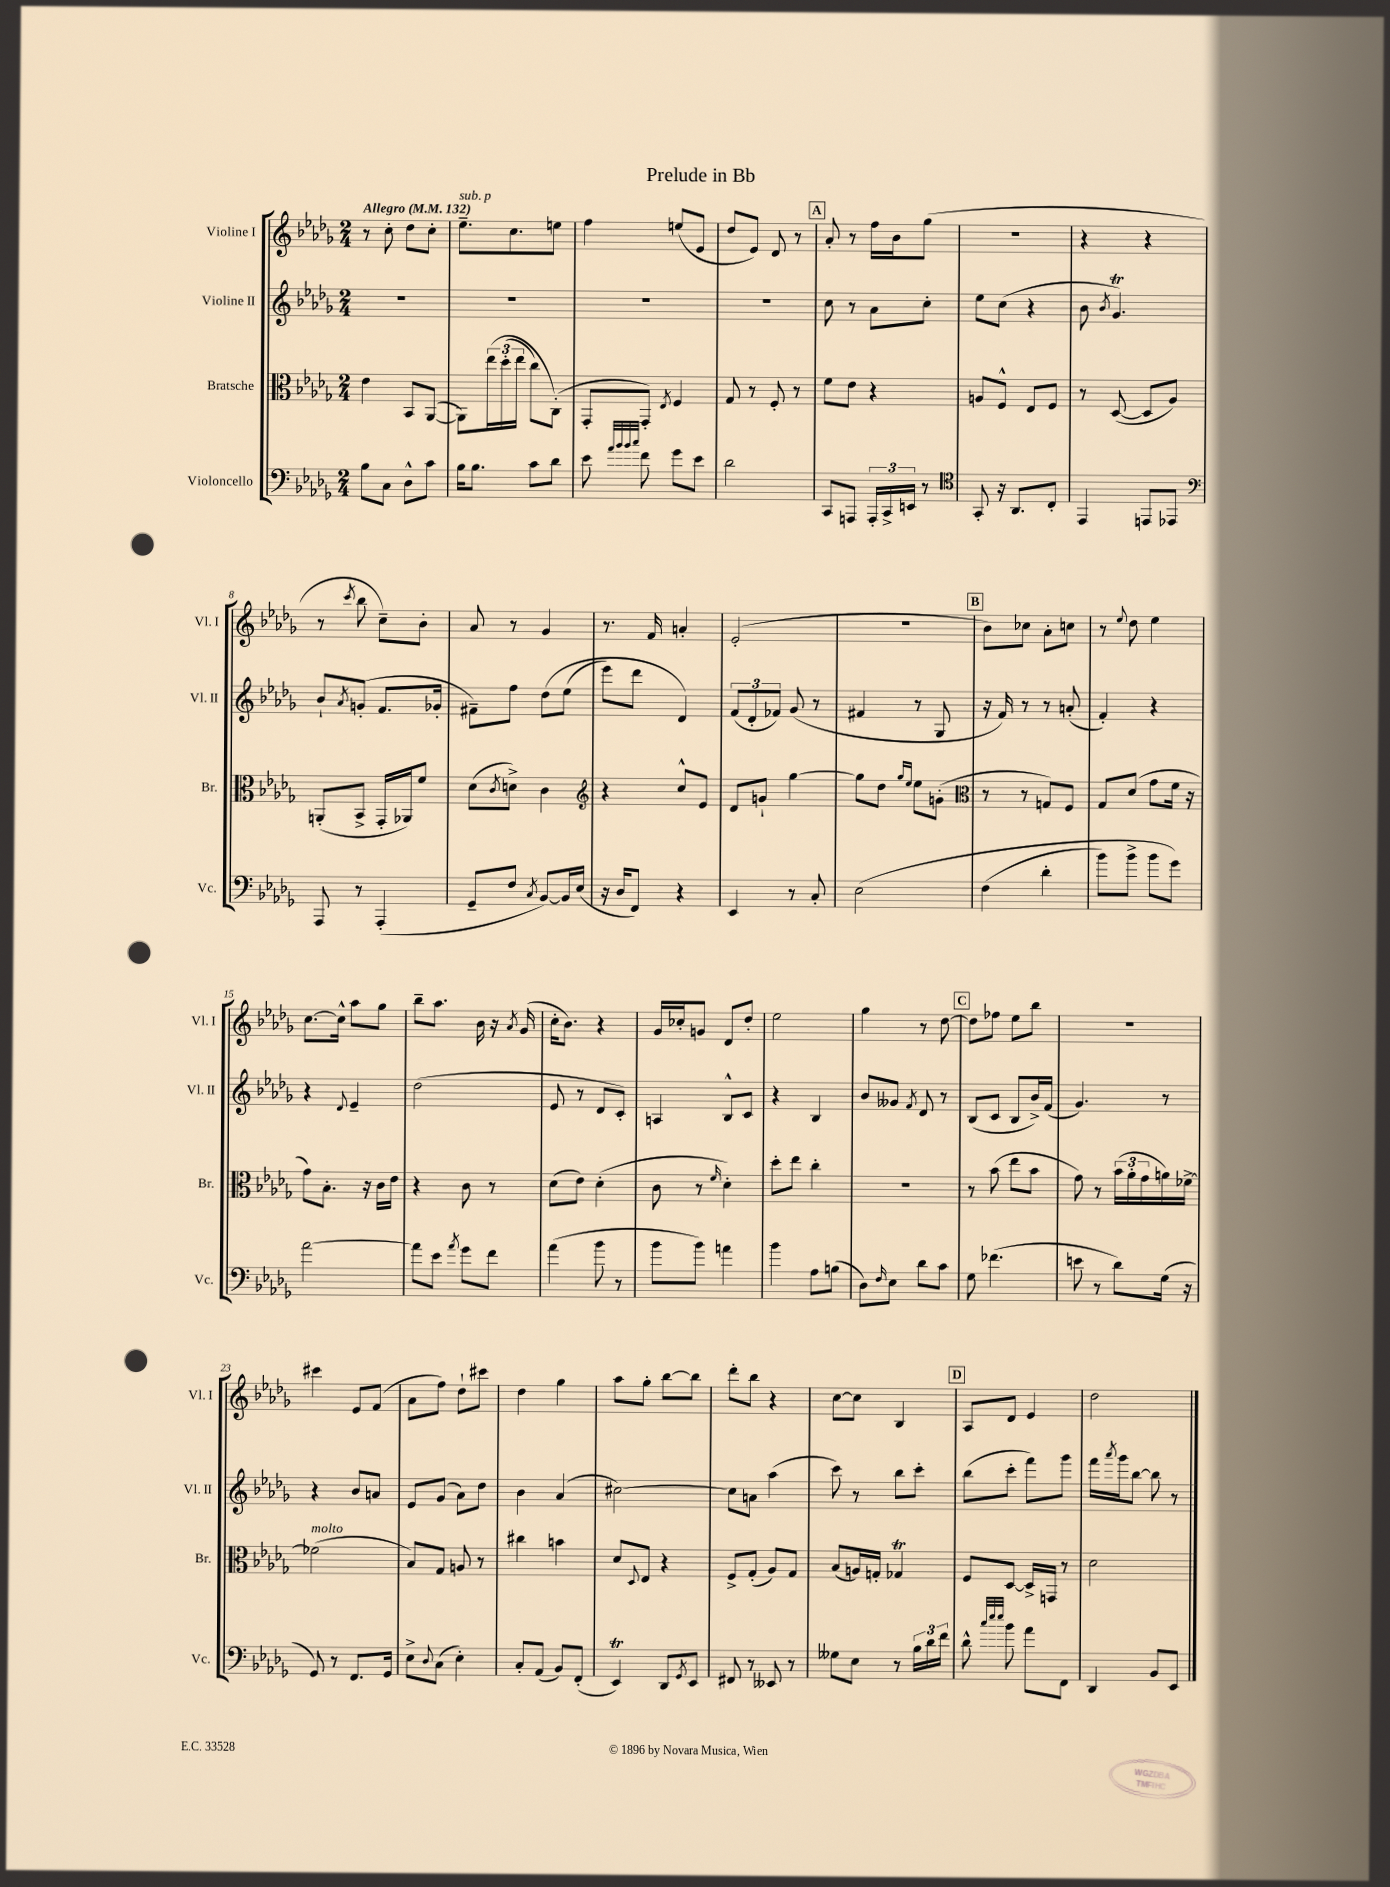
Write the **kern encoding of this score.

**kern	**kern	**kern	**kern
*part4	*part3	*part2	*part1
*staff4	*staff3	*staff2	*staff1
*I"Violoncello	*I"Bratsche	*I"Violine II	*I"Violine I
*I'Vc.	*I'Br.	*I'Vl. II	*I'Vl. I
*clefF4	*clefC3	*clefG2	*clefG2
*k[b-e-a-d-g-]	*k[b-e-a-d-g-]	*k[b-e-a-d-g-]	*k[b-e-a-d-g-]
*M2/4	*M2/4	*M2/4	*M2/4
*MM132	*MM132	*MM132	*MM132
=1	=1	=1	=1
!	!	!	!LO:TX:a:B:t=Allegro
8B-\L	4e-\	2r	8r
8C\J	.	.	8cc'\
8D-^^\L	8BB-/L	.	8dd-\L
8c\J	([8AA-/J	.	8cc'\J
=2	=2	=2	=2
!	!	!	!LO:TX:a:i:t=sub. p
16B-\KL	8AA-\L])	2r	8.ee-~\L
8.B-\J	.	.	.
.	(24ee-\L	.	.
.	(24dd-'\	.	.
.	.	.	8.cc\
.	24ee-\JJ	.	.
8c\L	8cc\L)	.	.
8d-\J	(8C'\J)	.	8een\J
=3	=3	=3	=3
8e-\	8GG-'/L	2r	4ff\
32qqa-/LLL	.	.	.
32qqb-/	.	.	.
32qqb-/	.	.	.
32qqcc/JJJ	.	.	.
8f\	8GG-'/J)	.	.
.	8qE-/	.	.
8g-\L	4F/	.	(8een/L
8e-\J	.	.	8e-/J
=4	=4	=4	=4
2d-\	8G-/	2r	8dd-/L
.	8r	.	8e-/J)
.	8F'/	.	8d-/
.	8r	.	8r
!!LO:REH:place=s1:t=A
=5	=5	=5	=5
8CC/L	8f\L	8cc\	8a-'/
8AAAn/J	8e-\J	8r	8r
24AAA'/LL	4r	8a-\L	16ff\LL
24CC^/	.	.	.
.	.	.	16b-\J
24EEn/JJ	.	.	.
8r	.	8cc'\J	(8gg-\J
=6	=6	=6	=6
*clefC4	*	*	*
8GG-'/	8An/L	8ee-\L	2r
16r	8F^^/J	(8cc\J	.
8.AA-/L	.	.	.
.	8E-/L	4r	.
8C'/J	8F/J	.	.
=7	=7	=7	=7
4EE-/	8r	8b-\	4r
.	.	8qb-/	.
.	([8D-/	4.g-T/)	.
8EEn/L	8D-/L]	.	4r
8EE-X/J	8A-/J)	.	.
!!LO:LB:g=z
=8	=8	=8	=8
*clefF4	*	*	*
8AAA-/	(8AAn'/L	8b-`/L	8r
.	.	8qa-/	8qccc/
8r	8BB-^/J	(8gn'/J	8bb-\
(4AAA-'/	16GG-'/LL	8.f/L	8cc~\L)
.	16AA-X/J)	.	.
.	8f/J	.	8b-'\J
.	.	16g-X'/Jk	.
=9	=9	=9	=9
8GG-~/L	(8d-\L	8f#X~\L)	8a-/
.	8qc/	.	.
8F/J	8dn^\J)	8ff\J	8r
8qC/	.	.	.
[8BB-/L)	4c\	(8dd-\L	4g-/
16BB-/L]	.	(8ee-\J	.
(16E-/JJ	.	.	.
=10	=10	=10	=10
*	*clefG2	*	*
16r	4r	8eee-\L)	8.r
16D-/KL	.	.	.
8FF/J)	.	8ddd-\J	.
.	.	.	16f/
4r	8cc^^/L	4d-/)	4an'/
.	8e-/J	.	.
=11	=11	=11	=11
4EE-/	8d-/L	(12f/L	(2e-'/
.	.	12d-'/	.
.	8gn`/J	.	.
.	.	12f-X/J)	.
8r	[4gg-\	(8g-/	.
8C'/	.	8r	.
=12	=12	=12	=12
(2E-\	8gg-\L]	4f#X/	2r
.	8dd-\J	.	.
.	16qqgg-/LL	.	.
.	16qqee-/JJ	.	.
.	8ee-\L	8r	.
.	(8gn'\J	8G-/	.
!!LO:REH:place=s1:t=B
=13	=13	=13	=13
*	*clefC3	*	*
(4F\	8r	16r	8b-\L)
.	.	16f/)	.
.	8r	8r	8cc-X\J
4d-'\	8Gn/L)	8r	8a-'\L
.	8F/J	(8an'/	8ccn\J
=14	=14	=14	=14
8b-\L)	8G-/L	4f'/)	8r
.	.	.	8qqee-/
8b-^\J	(8d-/J	.	8dd-\
8b-\L	8g-\L	4r	4ee-\
8g-\J)	16f\Jk	.	.
.	16r	.	.
!!LO:LB:g=z
=15	=15	=15	=15
[2a-\	8g-\L)	4r	[8.cc\L
.	8.B-'\J	.	.
.	.	.	16cc^^\Jk]
.	.	8qqd-/	.
.	.	4e-~/	8aa-\L
.	16r	.	.
.	16c\LL	.	8gg-\J
.	16e-\JJ	.	.
=16	=16	=16	=16
8a-\L]	4r	(2dd-\	8bb-~\L
8e-\J	.	.	8.aa-\J
8qa-/	.	.	.
8g-\L	8c\	.	.
.	.	.	16b-\
8f\J	8r	.	16r
.	.	.	8qa-/
.	.	.	(16g-/
=17	=17	=17	=17
(4a-\	(8d-\L	8e-/	16cc'\KL
.	.	.	8.b-\J)
.	8e-\J)	8r	.
8b-\	(4d-'\	8d-/L	4r
8r	.	8c'/J)	.
=18	=18	=18	=18
8b-\L	8c\	4An/	16g-/LL
.	.	.	16cc-X'/J
8b-\J)	8r	.	8gn/J
.	16qqf/	.	.
4an\	4d-'\)	8B-^^/L	8d-/L
.	.	8c/J	8dd-'/J
=19	=19	=19	=19
4b-\	8dd-'\L	4r	2ee-\
.	8ee-\J	.	.
8A-\L	4cc'\	4B-/	.
(8Bn\J	.	.	.
=20	=20	=20	=20
8D-\L)	2r	8b-/L	4gg-\
16qqF/	.	.	.
8E-\J	.	8g--X/J	.
.	.	8qf/	.
8d-\L	.	8d-/	8r
8c\J	.	8r	[8dd-\
!!LO:REH:place=s1:t=C
=21	=21	=21	=21
8G-\	8r	(8B-/L	8dd-\L]
(4.f-X\	(8b-\	8c/J	8ff-X\J
.	8ee-\L	8B-/L	8ee-\L
.	8b-\J	16b-^/L)	8bb-\J
.	.	(16f/JJ	.
=22	=22	=22	=22
8en\	8g-\)	4.g-/)	2r
8r	8r	.	.
8d-\L)	(24b-\LL	.	.
.	24a-'\	.	.
.	24g-\	.	.
(16G-\Jk	16an\)	8r	.
16r	[16f-X^\JJ	.	.
!!LO:LB:g=z
=23	=23	=23	=23
!	!LO:TX:a:i:t=molto	!	!
8GG-/)	(2f-X\]	4r	4ccc#X\
8r	.	.	.
8.FF/L	.	8b-/L	8e-/L
.	.	8an/J	(8f/J
16GG-/Jk	.	.	.
=24	=24	=24	=24
8E-^\L	8B-/L)	8e-/L	8a-\L
8qqD-/	.	.	.
(8C\J	8G-/J	(8g-/J	8ff\J)
4E-'\)	8An/	8a-\L)	8dd-`\L
.	8r	8dd-\J	8ccc#X\J
=25	=25	=25	=25
8C'/L	4cc#X\	4b-\	4dd-\
(8AA-/J	.	.	.
8BB-/L)	4bn\	(4a-/	4gg-\
(8FF'/J	.	.	.
=26	=26	=26	=26
4EE-T/)	8d-/L	[2cc#X\)	8aa-\L
.	8qqD-/	.	.
.	8E-/J	.	8gg-'\J
8DD-/L	4r	.	[8bb-\L
8qGG-/	.	.	.
8EE-/J	.	.	8bb-\J]
=27	=27	=27	=27
8FF#X/	8F^/L	8cc#\L]	8ddd-'\L
8r	(8G-'/J	8an\J	8bb-\J
8EE--X/	8A-/L)	(4aa-\	4r
8r	8G-/J	.	.
=28	=28	=28	=28
8G--X\L	(8B-/L	8ccc\)	[8cc\L
8E-\J	16An/L)	8r	8cc\J]
.	16Gn'/JJ	.	.
8r	4G-XT/	8bb-\L	4B-/
24B-\LL	.	8ccc'\J	.
24d-\	.	.	.
24f\JJ	.	.	.
!!LO:REH:place=s1:t=D
=29	=29	=29	=29
8d-^^\	8F/L	(8bb-\L	8A-/L
32qqcc/LLL	.	.	.
32qqee-/	.	.	.
32qqee-/JJJ	.	.	.
8b-\	[8D-/J	8ccc'\J	8d-/J
8a-\L	16D-^/LL]	8fff\L)	4e-/
.	16GGn/JJ	.	.
8FF\J	8r	8ggg-\J	.
=30	=30	=30	=30
4DD-/	2d-\	16fff\LL	2dd-\
.	.	8qaaa-/	.
.	.	16ggg-\J	.
.	.	[8bb-\J	.
8BB-/L	.	8bb-\]	.
8EE-/J	.	8r	.
==	==	==	==
*-	*-	*-	*-
